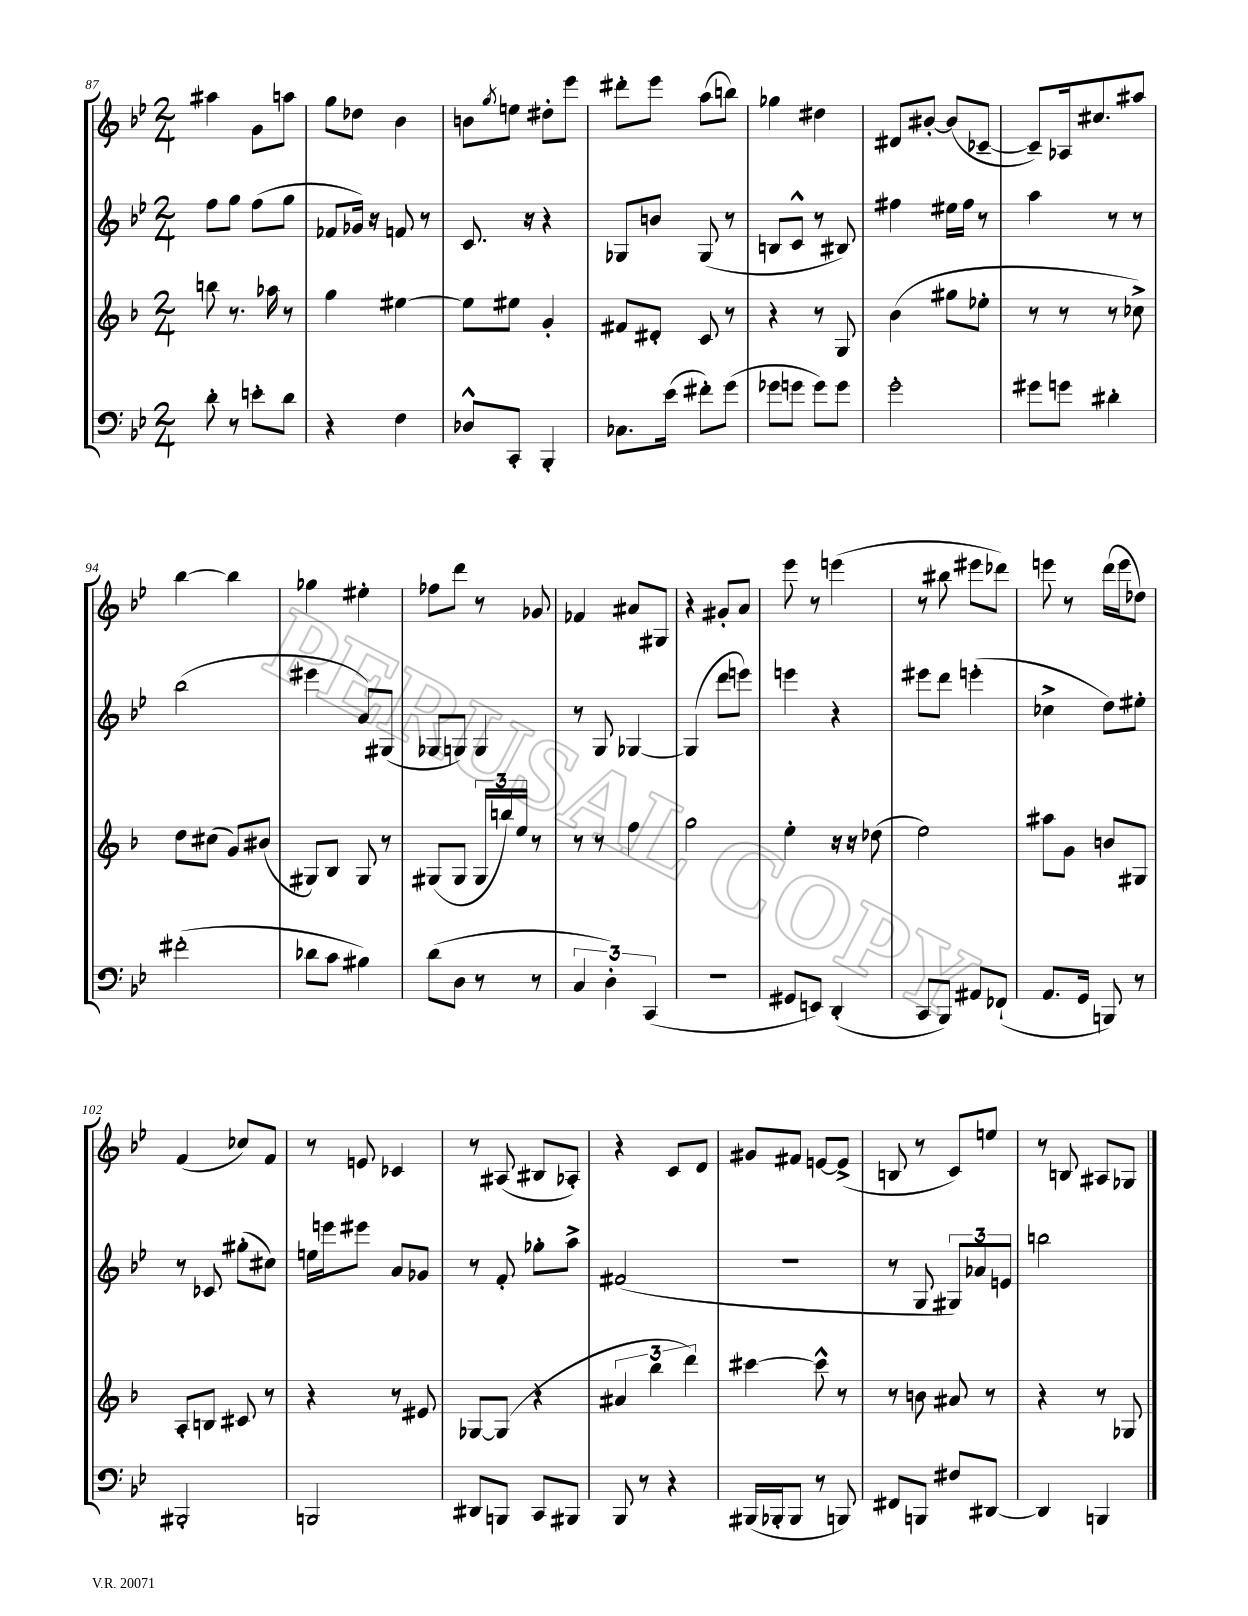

**kern	**kern	**kern	**kern
*part4	*part3	*part2	*part1
*staff4	*staff3	*staff2	*staff1
*clefF4	*clefG2	*clefG2	*clefG2
*k[b-e-]	*k[b-]	*k[b-e-]	*k[b-e-]
*M2/4	*M2/4	*M2/4	*M2/4
=87	=87	=87	=87
8d'\	8bbn\	8ff\L	4aa#X\
8r	8.r	8gg\J	.
8en'\L	.	(8ff\L	8g\L
.	16aa-X\	.	.
8d\J	8r	8gg\J	8aan\J
=88	=88	=88	=88
4r	4gg\	8f-X/L	8gg\L
.	.	16g-X/Jk)	8dd-X\J
.	.	16r	.
4F\	[4ee#X\	8fn/	4b-\
.	.	8r	.
=89	=89	=89	=89
8D-X^^/L	8ee#\L]	8.c/	8bn\L
.	.	.	8qgg/
8CC'/J	8ee#X\J	.	8een\J
.	.	16r	.
4BBB-'/	4g'/	4r	8dd#X'\L
.	.	.	8eee-\J
=90	=90	=90	=90
8.C-X\L	8f#X/L	8G-X/L	8ddd#X'\L
.	8d#X'/J	8bn/J	8eee-\J
(16e-\Jk	.	.	.
8f#X'\L)	8c/	(8G-/	(8aa\L
(8g\J	8r	8r	8bbn\J)
=91	=91	=91	=91
8g-X\L	4r	8Bn/L	4gg-X\
8gn\J	.	8c^^/J	.
8g\L)	8r	8r	4dd#X\
8g\J	8G/	8B#X/)	.
=92	=92	=92	=92
2g'\	(4b-\	4ff#X\	8d#X/L
.	.	.	[8b#X'/J
.	8gg#X\L	16ee#X\LL	(8b#/L]
.	.	16ff#\JJ	.
.	8ee-X'\J	8r	[8c-X~/J
=93	=93	=93	=93
8g#X\L	8r	4aa\	8c-~/L])
8gn\J	8r	.	16A-X/k
.	.	.	8.cc#X/
4d#X'\	8r	8r	.
.	8cc-X^\)	8r	8aa#X/J
!!LO:LB:g=z
=94	=94	=94	=94
(2f#X'\	8dd\L	(2bb-\	[4bb-\
.	(8cc#X\J	.	.
.	8g/L)	.	4bb-\]
.	(8b#X/J	.	.
=95	=95	=95	=95
8d-X\L	8G#X/L)	4eee#X\	4gg-X\
8c\J	8B-/J	.	.
4B#X\)	8G#/	8a/L)	4ee#X'\
.	8r	(8G#X/J	.
=96	=96	=96	=96
(8d\L	(8G#X/L	8G-X/L	8ff-X\L
8D\J	8G#/J	8Gn/J)	8ddd\J
8r	24G#/LL	4G/	8r
.	24bbn/)	.	.
.	24ee/JJ	.	.
8r	8r	.	8g-X/
=97	=97	=97	=97
6C/	8r	8r	4f-X/
.	8r	8G/	.
6D'\)	.	.	.
.	4ff\	[4G-X/	8a#X/L
(6CC/	.	.	.
.	.	.	8G#X/J
=98	=98	=98	=98
2r	2gg\	(4G-/]	4r
.	.	8ddd\L	8g#X'/L
.	.	8eeen\J)	8a/J
=99	=99	=99	=99
8GG#X/L	4ee'\	4eeen\	8eee-\
8EEn/J)	.	.	8r
(4DD'/	16r	4r	(4eeen\
.	16r	.	.
.	(8dd-X\	.	.
=100	=100	=100	=100
8CC/L	2ee\)	8eee#X\L	8r
8BBB-/J)	.	8ddd\J	8bb#X\
8AA#X/L	.	(4eeen'\	8eee#X\L
(8FF-X`/J	.	.	8ddd-X\J)
=101	=101	=101	=101
8.AA/L	8aa#X\L	4cc-X^\	8eeen\
.	8g\J	.	8r
16GG/Jk	.	.	.
8BBBn/)	8bn/L	8dd\L)	(16ddd\LL
.	.	.	16eee\J
8r	8G#X/J	8ee#X'\J	8dd-X\J)
!!LO:LB:g=z
=102	=102	=102	=102
2BBB#X'/	8A'/L	8r	(4f/
.	8Bn/J	8c-X/	.
.	8c#X/	(8gg#X'\L	8cc-X/L)
.	8r	8cc#X\J)	8f/J
=103	=103	=103	=103
2BBBn/	4r	16een\LL	8r
.	.	16eeen\J	.
.	.	8eee#X\J	8en/
.	8r	8a/L	4c-X/
.	8e#X/	8g-X/J	.
=104	=104	=104	=104
8DD#X/L	[8G-X/L	8r	8r
8BBBn/J	(8G-/J]	8f'/	(8A#X/
8CC/L	4r	8gg-X'\L	8B#X/L
8BBB#X/J	.	8aa^\J	8A-X'/J)
=105	=105	=105	=105
8BBB-/	6a#X/	(2f#X/	4r
8r	.	.	.
.	6bb-\	.	.
4r	.	.	8c/L
.	6ddd\)	.	.
.	.	.	8d/J
=106	=106	=106	=106
(16BBB#X/LL	[4ccc#X\	2r	8g#X/L
16BBB-X'/J	.	.	.
8BBB-/J	.	.	8f#X/J
8r	8ccc#^^\]	.	[8en/L
8BBBn/)	8r	.	(8e^/J]
=107	=107	=107	=107
8FF#X/L	8r	8r	8Bn/
8BBBn/J	8bn\	8G/	8r
8F#X/L	8a#X/	12G#X/L)	8c/L)
.	.	12a-X/	.
[8DD#X/J	8r	.	8een/J
.	.	12en/J	.
=108	=108	=108	=108
4DD#/]	4r	2bbn\	8r
.	.	.	8Bn/
4BBBn/	8r	.	8A#X/L
.	8G-X/	.	8G-X/J
==	==	==	==
*-	*-	*-	*-
